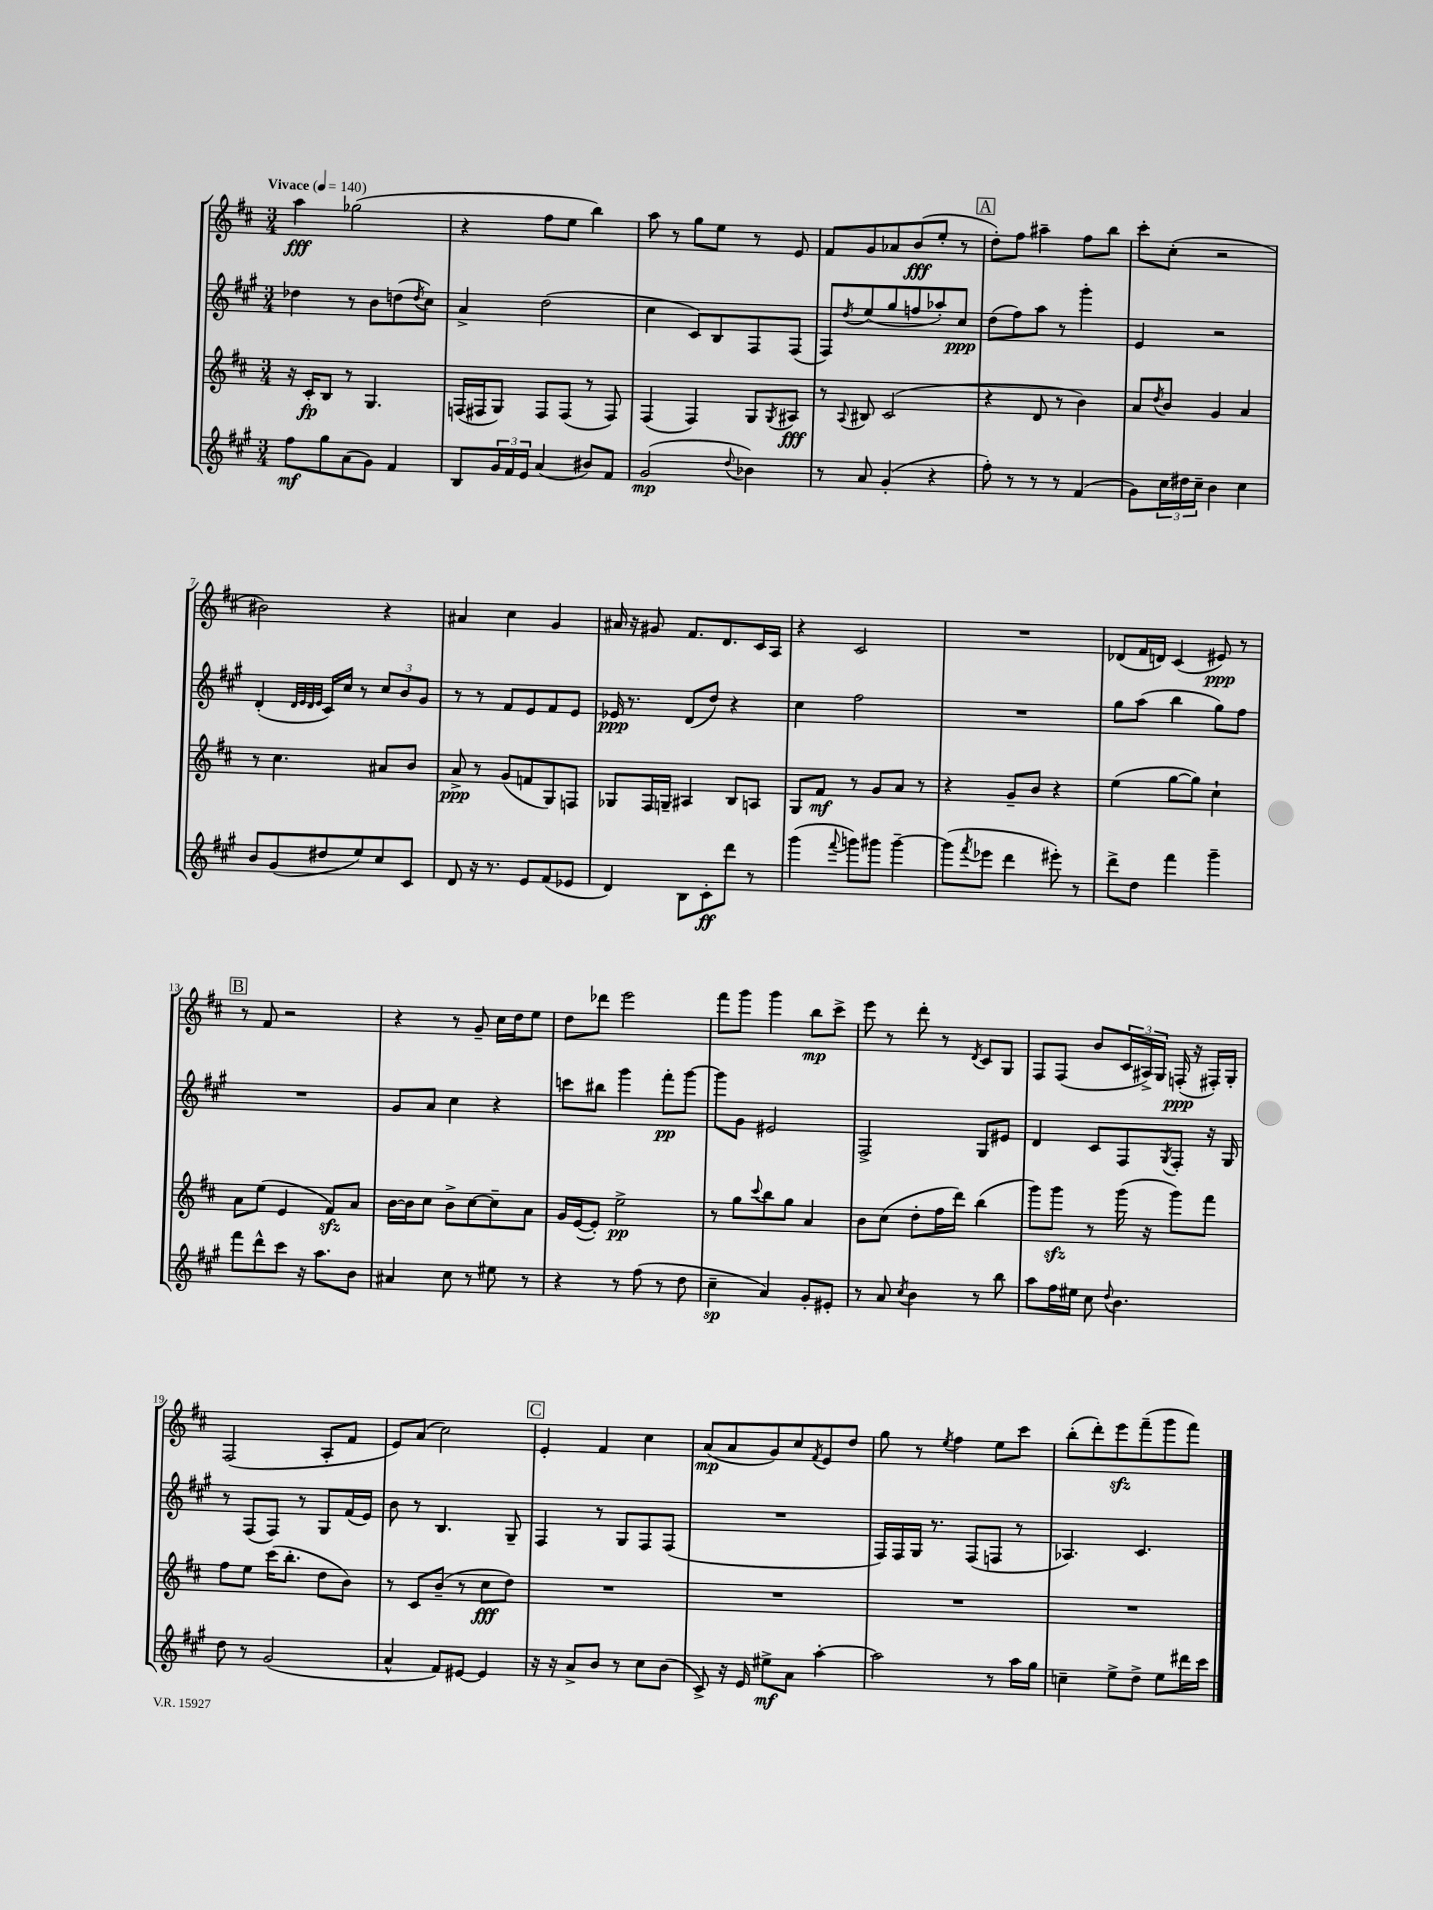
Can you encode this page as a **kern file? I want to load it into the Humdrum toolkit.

**kern	**kern	**kern	**kern
*staff4	*staff3	*staff2	*staff1
*clefG2	*clefG2	*clefG2	*clefG2
*k[f#c#g#]	*k[f#c#]	*k[f#c#g#]	*k[f#c#]
*M3/4	*M3/4	*M3/4	*M3/4
*MM140	*MM140	*MM140	*MM140
8ff#	16r	4dd-	4aa
.	16c#'	.	.
8gg#	8B	.	.
(8a	8r	8r	(2gg-
8g#)	4.G	8b	.
4f#	.	(8dd	.
.	.	8qdd	.
.	.	8cc#)	.
=	=	=	=
8B	(16F	4a^	4r
.	16F#	.	.
24g#	8G)	.	.
24f#	.	.	.
24e	.	.	.
(4a	8F#	(2dd	8ff#
.	(8F#	.	8ee
8b#)	8r	.	4bb)
8f#	8F#)	.	.
=	=	=	=
(2g#	(4F#	4cc#	8aa
.	.	.	8r
.	4F#)	8c#)	8gg
.	.	8B	8ee
8qqdd	.	.	.
4b-)	8G	8F#	8r
.	8qG	.	.
.	8A#	(8F#	8e
=	=	=	=
8r	8r	8F#)	8f#
.	8qqA	8qdd	.
8a	8B#	(8ee	8g
(4g#'	(2c#	8gg#	8a-
.	.	8ff	(8b
4r	.	8aa-')	8ee'
.	.	8cc#	8r
=	=	=	=
8ff#')	4r	(8dd	8dd')
8r	.	8ff#)	8ff#
8r	8d	8aa	4aa#~
8r	8r	8r	.
(4f#	4b)	4ggg#'	8ff#
.	.	.	8bb
=	=	=	=
8g#)	8a	4e	8ccc#'
.	8qdd	.	.
24cc#	8b	.	(8cc#'
24dd#	.	.	.
24cc#~	.	.	.
4b	4g	2r	2r
4cc#	4a	.	.
=	=	=	=
8b	8r	(4d'	2b#)
(8g#	4.cc#	.	.
.	.	32qqd	.
.	.	32qqe	.
.	.	32qqd	.
.	.	32qqe	.
8dd#	.	16c#)	.
.	.	16cc#	.
8ee)	.	8r	.
8cc#	8a#	12cc#	4r
.	.	12b	.
8c#	8b	.	.
.	.	12g#	.
=	=	=	=
8d	8a^	8r	4a#
16r	8r	8r	.
8.r	.	.	.
.	(8g	8f#	4cc#
8e	8f	8e	.
(8f#	8G)	8f#	4g
8e-	8F	8e	.
=	=	=	=
4d)	8G-	16e-	16a#
.	.	8.r	16r
.	16F#	.	8g#
.	16G~	.	.
8B	4A#	(8d	8.f#
8c#'	.	8dd)	.
.	.	.	8.d
8ddd	8B	4r	.
8r	8A	.	16c#
.	.	.	16A
=	=	=	=
(4ggg#	8G	4cc#	4r
.	8f#	.	.
8qqfff#	.	.	.
8ggg)	8r	2ff#	2c#
8ggg#	8g	.	.
[4ggg#~	8a	.	.
.	8r	.	.
=	=	=	=
(8ggg#]	4r	2.r	2.r
8qfff#	.	.	.
8eee-	.	.	.
4ddd	8g~	.	.
.	8b	.	.
8eee#')	4r	.	.
8r	.	.	.
=	=	=	=
8ddd^	(4ee	8gg#	(8d-
8dd	.	(8aa	16f#
.	.	.	16d)
4fff#	[8gg	4bb	(4c#
.	8gg])	.	.
4ggg#~	4cc#`	8gg#)	8e#)
.	.	8ff#	8r
=	=	=	=
8fff#	8a	2.r	8r
8ddd^^	(8ee	.	8f#
8ccc#	4e	.	2r
16r	.	.	.
8.aa	.	.	.
.	8f#)	.	.
8b	8a	.	.
=	=	=	=
4a#	[16b	8g#	4r
.	16b]	.	.
.	8cc#	8a	.
8cc#	8b^	4cc#	8r
8r	[8cc#	.	8g~
8ee#	8cc#~]	4r	16cc#
.	.	.	16dd
8r	8a	.	8ee
=	=	=	=
4r	16g	8ccc	8dd
.	([16e	.	.
.	8e'])	8bb#	8ddd-
8r	2ee^	4ggg#	2eee
(8ff#	.	.	.
8r	.	8fff#'	.
8dd	.	[8ggg#	.
=	=	=	=
4cc#~	8r	8ggg#]	8fff#
.	8gg	8g#	8ggg
.	8qqccc#	.	.
4a)	8bb	2e#	4ggg
.	8gg	.	.
8g#'	4a	.	8bb
8e#'	.	.	8ccc#^
=	=	=	=
8r	8b	2F#^	8eee
8a	(8cc#	.	8r
8qcc#	.	.	.
4b	8dd'	.	8ddd'
.	16ff#	.	8r
.	16ddd)	.	.
.	.	.	8qd
8r	(4bb	8G#	8c#
8bb	.	8e#	8G
=	=	=	=
8aa	8ggg)	4d	8F#
16ff#	8ggg	.	(8F#
16ee#	.	.	.
8cc#	8r	8c#	8b
8qqdd	.	.	.
4.b	(16ggg	8F#	24c#
.	.	.	24A#^)
.	16r	.	.
.	.	.	24G
.	.	8qG#	.
.	8ggg)	8F#'	(16F'
.	.	.	16r
.	8fff#	16r	16F#')
.	.	16G#	16G'
=	=	=	=
8dd	8ff#	8r	(2F#
8r	8ee	(8F#	.
(2g#	(16ccc#	8F#)	.
.	8.bb'	.	.
.	.	8r	.
.	8dd	8G#	8A'
.	8b)	(16f#	8f#
.	.	16e)	.
=	=	=	=
4a^^	8r	8b	8e)
.	8c#	8r	(8a
8f#)	(8b~	4.B	2cc#)
[8e#	8r	.	.
4e#]	8cc#	.	.
.	8dd)	8G#~	.
=	=	=	=
16r	2.r	4F#	4e'
16r	.	.	.
8a^	.	.	.
8b	.	8r	4f#
8r	.	8G#	.
8cc#	.	8F#	4cc#
(8b	.	(8F#	.
=	=	=	=
8c#^)	2.r	2.r	(8a
16r	.	.	8a
16e	.	.	.
8ee#^	.	.	8g)
8a	.	.	8cc#
.	.	.	8qf#
[4aa'	.	.	8e
.	.	.	8dd
=	=	=	=
2aa]	2.r	16F#)	8gg
.	.	16F#	.
.	.	16G#	8r
.	.	8.r	.
.	.	.	8qee
.	.	.	4ff#
.	.	(8F#	.
8r	.	8F	8ee
16aa	.	8r	8ccc#
16gg#	.	.	.
=	=	=	=
4cc~	2.r	4.A-)	(8bb'
.	.	.	8ddd')
8ee^	.	.	8eee
8dd^	.	4.c#	(8fff#~
8ee	.	.	8ggg
16ddd#	.	.	8fff#)
16ccc#	.	.	.
==	==	==	==
*-	*-	*-	*-
